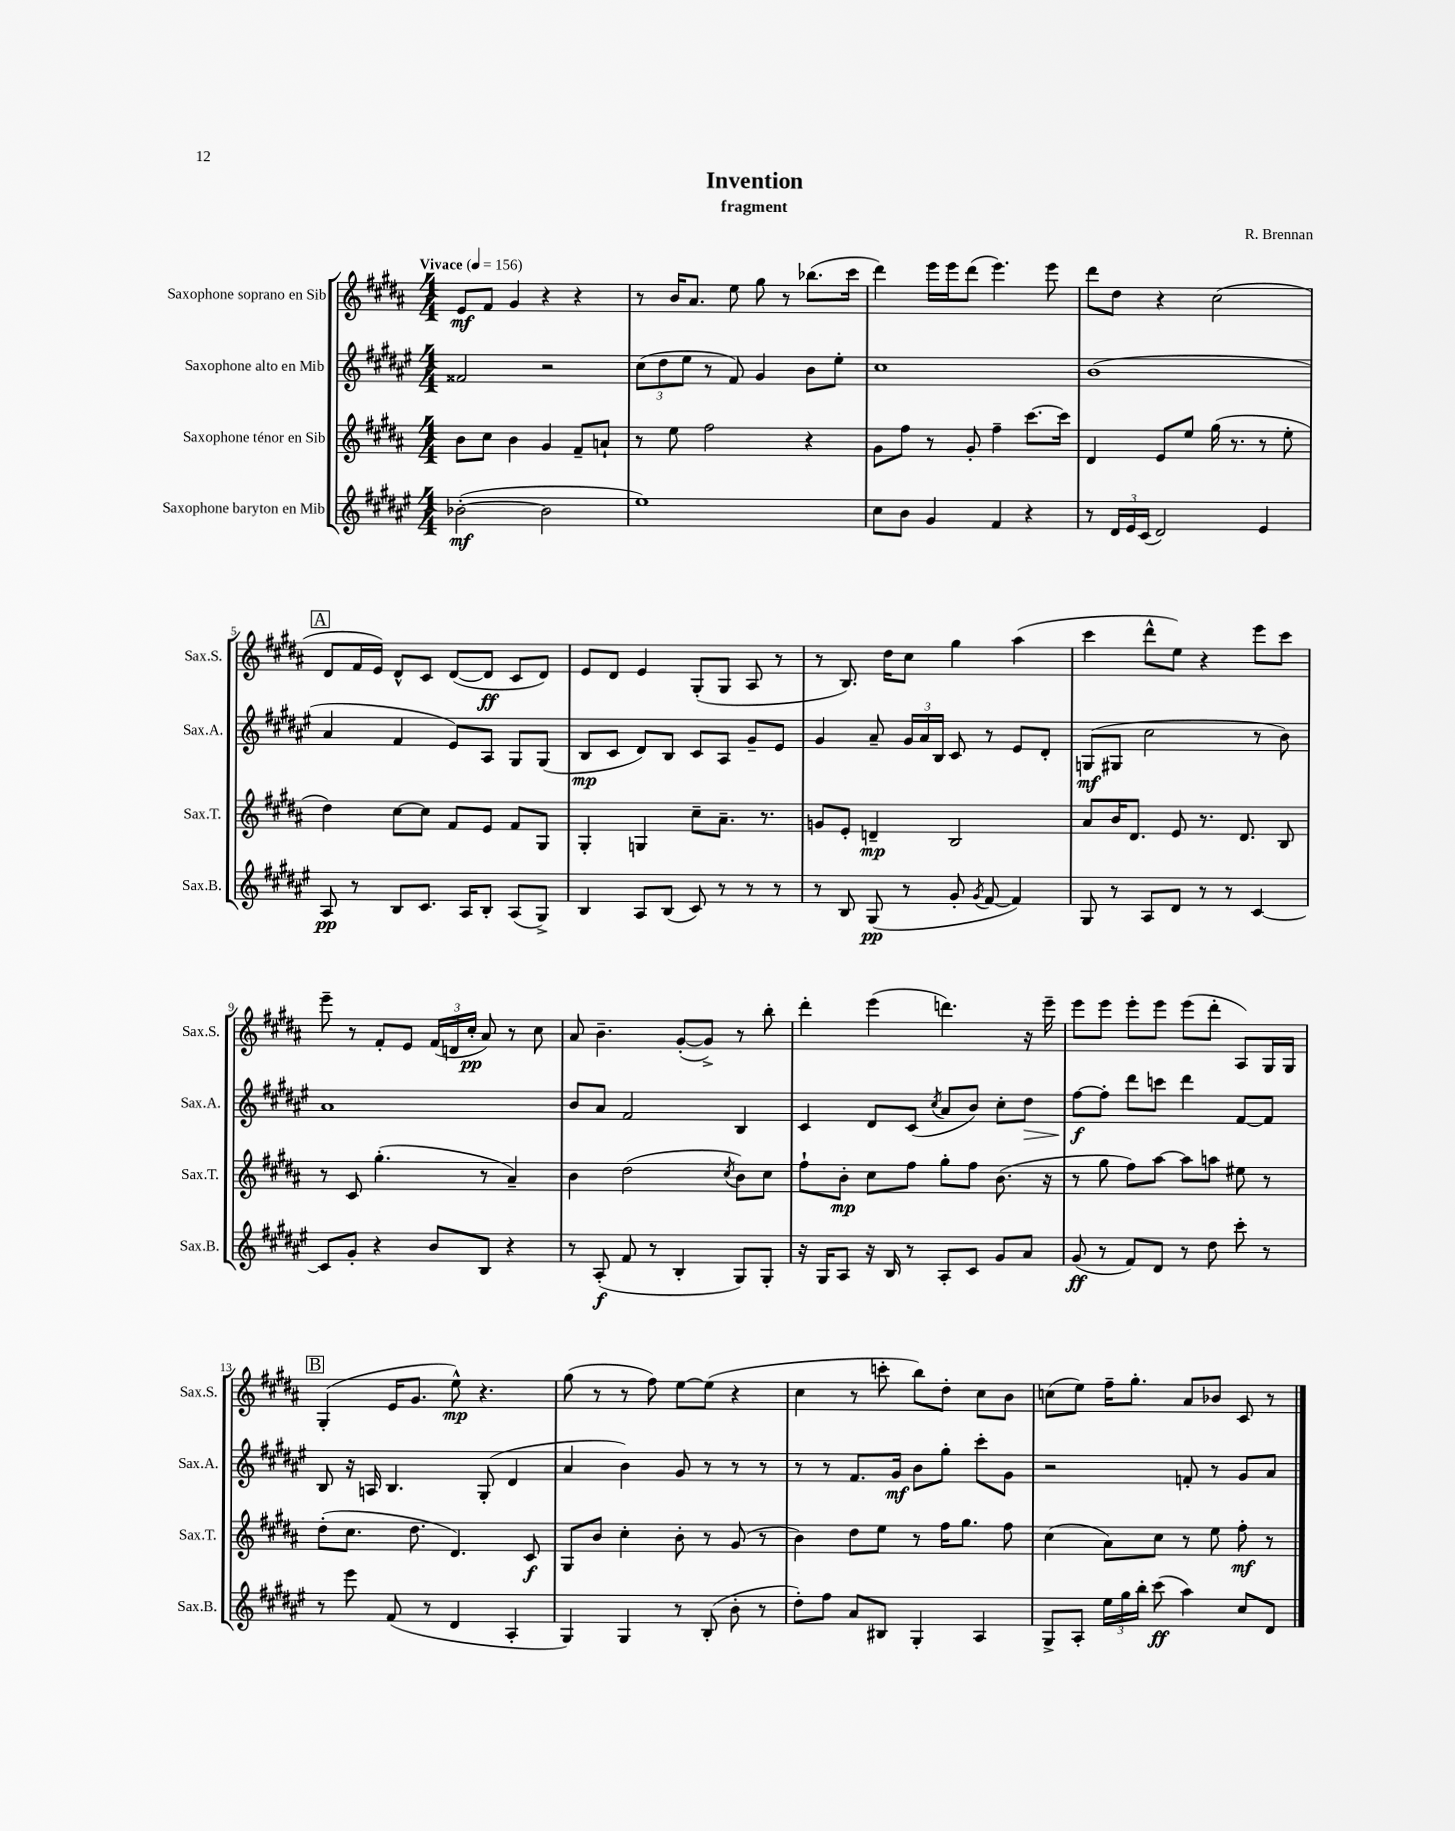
\header { title = "Invention" composer = "R. Brennan" subtitle = "fragment" }
<<
\new StaffGroup <<
\new Staff = "s0" \with { instrumentName = "Saxophone soprano en Sib" shortInstrumentName = "Sax.S." } {
    \clef treble \key b \major \numericTimeSignature \time 4/4 \tempo "Vivace" 4 = 156
    \autoBeamOff e'8[\mf fis'8] gis'4 r4 r4 |
    r8 b'16[ ais'8.] e''8 gis''8 r8 bes''8.[( cis'''16] |
    dis'''4) e'''16[ e'''16 dis'''8]( e'''4.) e'''8 |
    dis'''8[ dis''8] r4 cis''2( |
    \mark \markup { \box "A" } dis'8[ fis'16 e'16]) dis'8[-^ cis'8] dis'8[~( dis'8]\ff cis'8[ dis'8]) |
    e'8[ dis'8] e'4 gis8[-.( gis8] ais8 r8 |
    r8 b8.) dis''16[ cis''8] gis''4 ais''4( |
    cis'''4 dis'''8[-^ e''8]) r4 e'''8[ cis'''8] |
    e'''8-- r8 fis'8[-. e'8] \tuplet 3/2 { fis'16[( d'16 cis''16]-.\pp } ais'8) r8 cis''8 |
    ais'8 b'4.-- gis'8[~-.( gis'8]->) r8 b''8-. |
    dis'''4-. e'''4( d'''4.) r16 e'''16-- |
    e'''8[ e'''8] e'''8[-. e'''8] e'''8[( dis'''8]-. ais8[) gis16 gis16] |
    \mark \markup { \box "B" } gis4-.( e'16[ gis'8.] e''8-^\mp) r4. |
    gis''8( r8 r8 fis''8) e''8[~ e''8]( r4 |
    cis''4 r8 c'''8-. b''8[) dis''8]-. cis''8[ b'8] |
    c''8[( e''8]) fis''16[-- gis''8.]-. ais'8[ bes'8] cis'8 r8 \bar "|." |
}
\new Staff = "s1" \with { instrumentName = "Saxophone alto en Mib" shortInstrumentName = "Sax.A." } {
    \clef treble \key fis \major \numericTimeSignature \time 4/4
    \autoBeamOff fisis'2 r2 |
    \tuplet 3/2 { cis''8[( dis''8 eis''8] } r8 fis'8) gis'4 b'8[ eis''8]-. |
    cis''1 |
    b'1( |
    \mark \markup { \box "A" } ais'4 fis'4 eis'8[) ais8] gis8[ gis8]( |
    b8[\mp cis'8] dis'8[) b8] cis'8[ ais8] gis'8[-- eis'8] |
    gis'4 ais'8-- \tuplet 3/2 { gis'16[ ais'16 b16] } cis'8 r8 eis'8[ dis'8]-. |
    g8[\mf( gis8] cis''2 r8 b'8) |
    ais'1 |
    b'8[ ais'8] fis'2 b4 |
    cis'4 dis'8[ cis'8]( \acciaccatura { cis''8 } ais'8[ b'8]) cis''8[-. dis''8]\> |
    fis''8[~\f\! fis''8]-. dis'''8[ c'''8] dis'''4 fis'8[~ fis'8] |
    \mark \markup { \box "B" } b8 r16 a16 b4. gis8-.( dis'4 |
    ais'4 b'4) gis'8 r8 r8 r8 |
    r8 r8 fis'8.[ gis'16]\mf b'8[ gis''8]-. cis'''8[-. gis'8] |
    r2 f'8-. r8 gis'8[ ais'8] \bar "|." |
}
\new Staff = "s2" \with { instrumentName = "Saxophone ténor en Sib" shortInstrumentName = "Sax.T." } {
    \clef treble \key b \major \numericTimeSignature \time 4/4
    \autoBeamOff b'8[ cis''8] b'4 gis'4 fis'8[-- a'8]-! |
    r8 e''8 fis''2 r4 |
    gis'8[ fis''8] r8 gis'8-. fis''4-- cis'''8.[~ cis'''16] |
    dis'4 e'8[ e''8] gis''16( r8. r8 e''8-. |
    \mark \markup { \box "A" } dis''4) cis''8[~ cis''8] fis'8[ e'8] fis'8[ gis8] |
    gis4-. g4 cis''8[-- ais'8.]-- r8. |
    g'8[ e'8]-. d'4--\mp b2 |
    ais'8[ b'16 dis'8.] e'8 r8. dis'8. b8 |
    r8 cis'8 gis''4.-.( r8 ais'4--) |
    b'4 dis''2( \acciaccatura { cis''8 } b'8[) cis''8] |
    fis''8[-! b'8]-.\mp cis''8[ fis''8] gis''8[-. fis''8] b'8.( r16 |
    r8 gis''8 fis''8[) ais''8]~ ais''8[ a''8] eis''8 r8 |
    \mark \markup { \box "B" } dis''8[-.( cis''8.] dis''8. dis'4.) cis'8\f |
    gis8[ b'8] cis''4-. b'8-. r8 gis'8( r8 |
    b'4) dis''8[ e''8] r8 fis''16[ gis''8.] fis''8 |
    cis''4( ais'8[) cis''8] r8 e''8 fis''8-.\mf r8 \bar "|." |
}
\new Staff = "s3" \with { instrumentName = "Saxophone baryton en Mib" shortInstrumentName = "Sax.B." } {
    \clef treble \key fis \major \numericTimeSignature \time 4/4
    \autoBeamOff bes'2~-.\mf( bes'2 |
    eis''1) |
    cis''8[ b'8] gis'4 fis'4 r4 |
    r8 \tuplet 3/2 { dis'16[ eis'16 cis'16]( } dis'2) eis'4 |
    \mark \markup { \box "A" } ais8\pp r8 b8[ cis'8.] ais16[ b8]-. ais8[( gis8]->) |
    b4 ais8[ b8]( cis'8) r8 r8 r8 |
    r8 b8 gis8\pp( r8 gis'8-. \acciaccatura { gis'8 } fis'8~ fis'4) |
    gis8 r8 ais8[ dis'8] r8 r8 cis'4~ |
    cis'8[ gis'8]-. r4 b'8[ b8] r4 |
    r8 ais8-.\f( fis'8 r8 b4-. gis8[) gis8]-. |
    r16 gis16[ ais8] r16 b16 r8 ais8[-. cis'8] gis'8[ ais'8] |
    gis'8\ff( r8 fis'8[) dis'8] r8 dis''8 cis'''8-. r8 |
    \mark \markup { \box "B" } r8 eis'''8 fis'8( r8 dis'4 ais4-. |
    gis4) gis4 r8 b8-.( b'8-. r8 |
    dis''8[-.) fis''8] ais'8[ bis8] gis4-. ais4 |
    gis8[-> ais8]-. \tuplet 3/2 { eis''16[ gis''16 b''16]-. } cis'''8\ff( ais''4) cis''8[ dis'8] \bar "|." |
}
>>
>>
